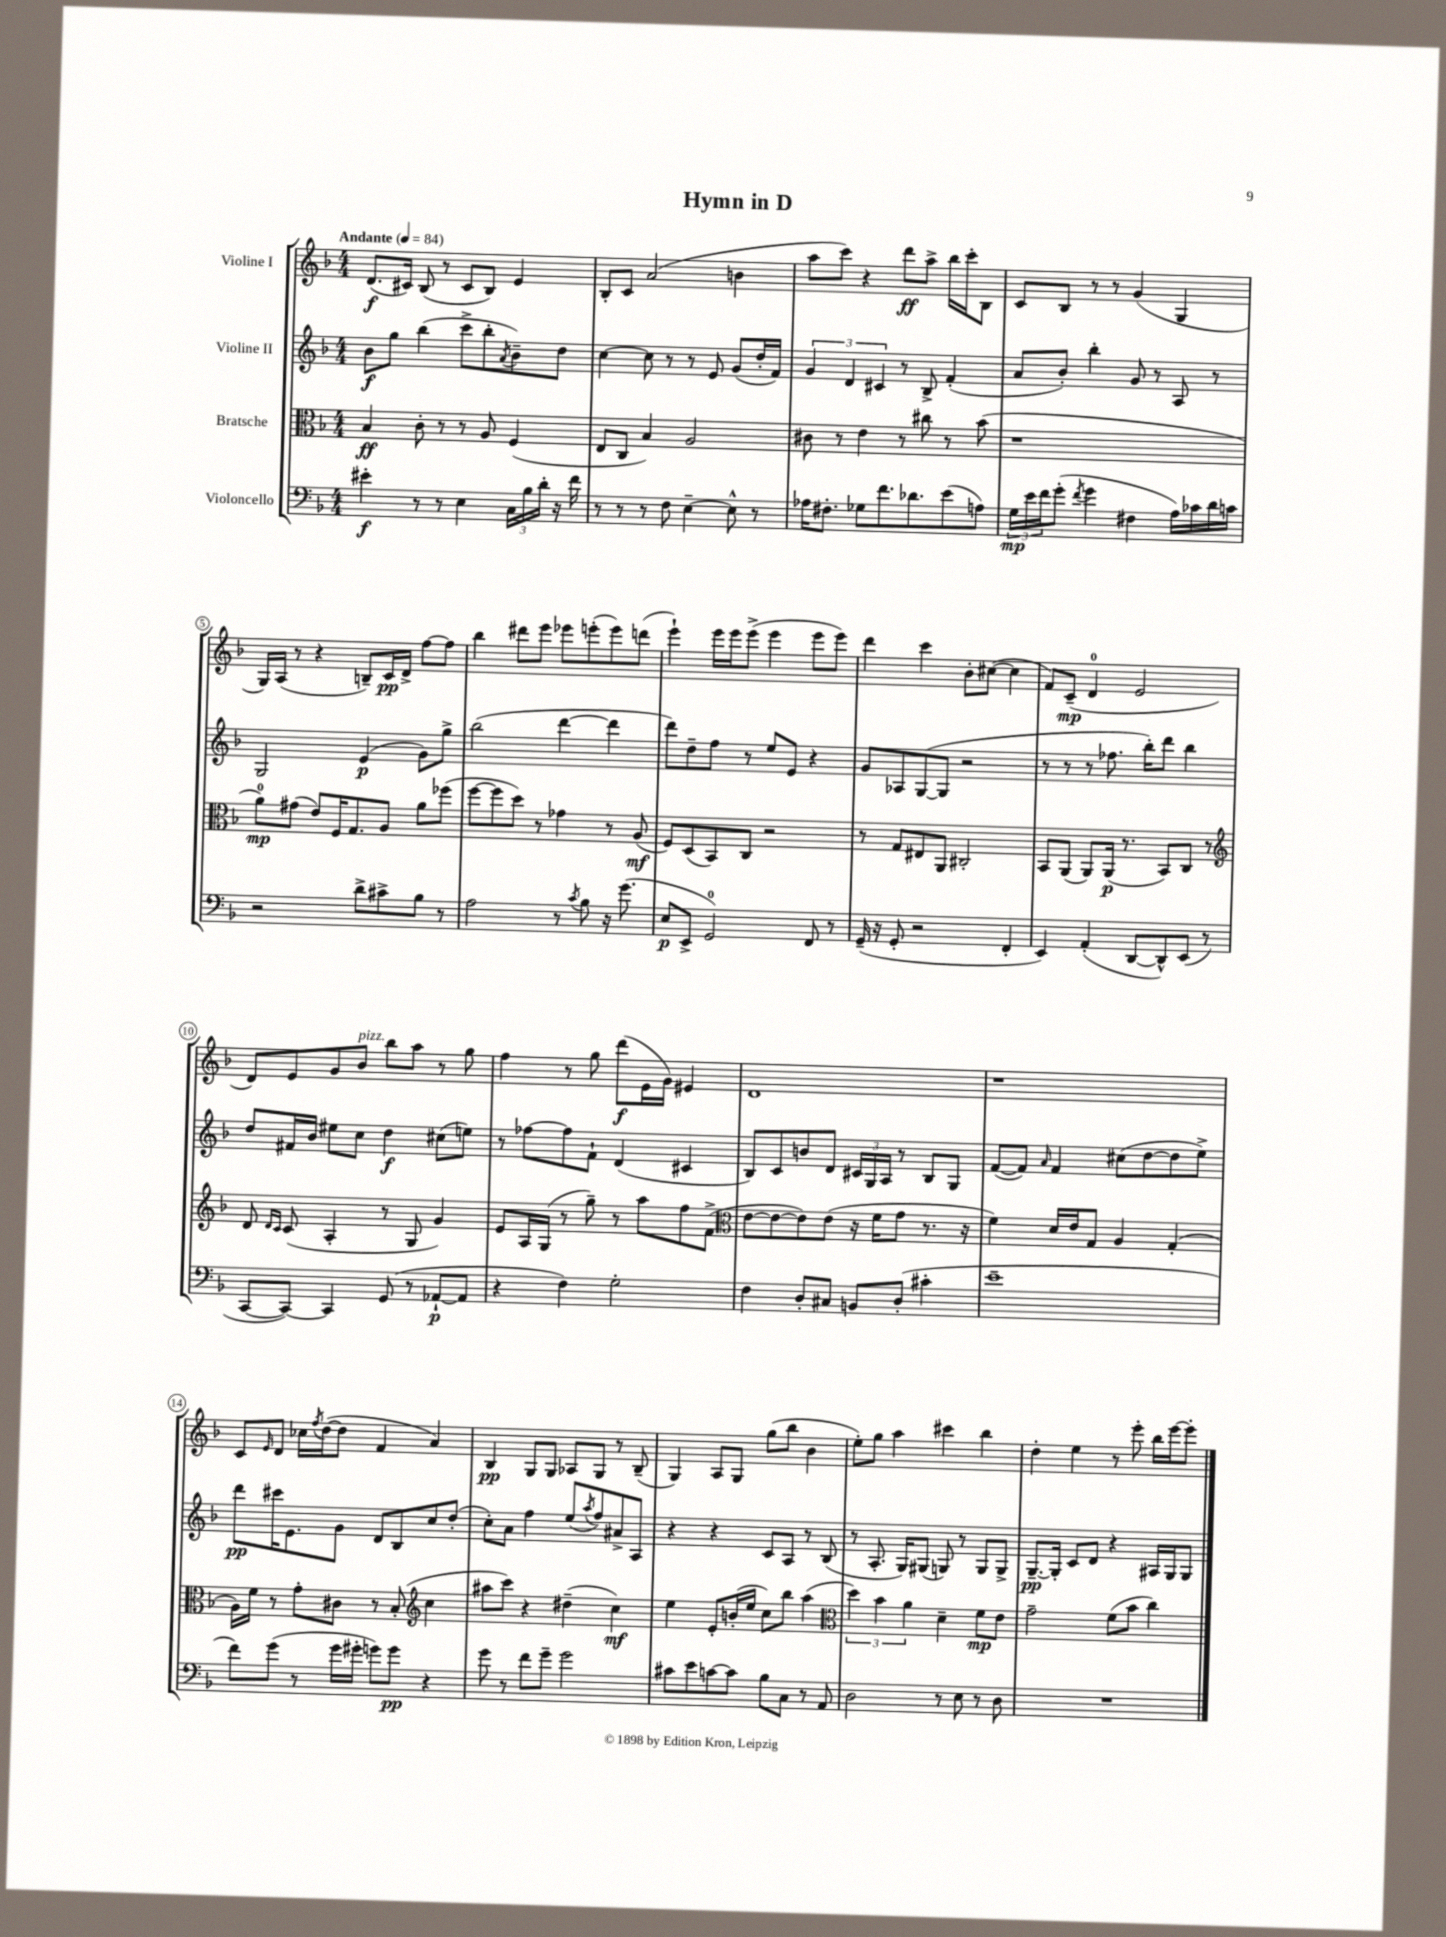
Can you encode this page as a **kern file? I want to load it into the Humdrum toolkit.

**kern	**kern	**kern	**kern
*staff4	*staff3	*staff2	*staff1
*clefF4	*clefC3	*clefG2	*clefG2
*k[b-]	*k[b-]	*k[b-]	*k[b-]
*M4/4	*M4/4	*M4/4	*M4/4
*MM84	*MM84	*MM84	*MM84
4e#'\	4B-/	8b-\L	(8.d/L
.	.	8gg\J	.
.	.	.	16c#/Jk)
8r	8c'\	(4bb-\	(8B-/
8r	8r	.	8r
4E\	8r	8ccc^\L	8c#/L
.	8A/	8bb-'\	8B-/J)
.	.	8qa/	.
24C\LL	(4F/	8b-~\)	4e/
24B-\	.	.	.
24d'\JJ	.	.	.
16r	.	8dd\J	.
16f\	.	.	.
=	=	=	=
8r	8E/L	[4cc\	8B-'/L
8r	8C/J	.	8c/J
8r	4B-/)	8cc\]	(2a/
8F\	.	8r	.
[4E~\	2A/	8r	.
.	.	8e/	.
8E^^\]	.	(8g/L	4b\
8r	.	16dd'/L	.
.	.	16f/JJ)	.
=	=	=	=
16A-\LK	8c#\	6g/	8aa\L
8.F#'\J	.	.	.
.	8r	.	8ccc\J)
.	.	6d/	.
8G-\L	4e\	.	4r
.	.	6c#/	.
8.f\	.	.	.
.	8r	8r	8ddd\L
8.d-\	.	.	.
.	8cc#\	8B-^/	8aa^\J
(8e\	8r	(4f'/	16bb-\LL
.	.	.	16ccc'\J
8A\J)	(8b-\	.	8B-\J
=	=	=	=
24G\LL	1r	8a/L	8c/L
24e\	.	.	.
24f\J	.	.	.
(8g'\J	.	8b-'/J)	8B-/J
8qf/	.	.	.
4g\	.	4bb-'\	8r
.	.	.	8r
4F#\	.	8g/	(4g/
.	.	8r	.
16A\LL)	.	8A/	4G/
16c-\	.	.	.
16d\	.	8r	.
16c\JJ	.	.	.
=	=	=	=
2r	8a\L)	2G/	16G/LL)
.	.	.	(16A/JJ
.	(8g#\J	.	8r
.	8e/L)	.	4r
.	16F/K	.	.
.	8.G/	.	.
8d^\L	.	(4e/	8B~/L)
8c#^\	8A/J	.	16c/L
.	.	.	16d^/JJ
8B-\J	8a\L	8g\L)	[8ff\L
8r	(8ff-\J	8gg^\J	8ff\]J
=	=	=	=
2A\	[8ff\L	(2bb-\	4bb-\
.	8ff\]	.	.
.	8dd\J)	.	8ddd#\L
.	8r	.	8eee\J
8r	4g-\	[4ddd\	8eee-\L
8qc/	.	.	.
8B-\	.	.	(8eee'\
16r	8r	4ddd\]	8eee\)
(8.g\	.	.	.
.	(8A/	.	(8ddd\J
=	=	=	=
8E/L	8F/L)	8ddd\L)	4eee`\)
8EE^/J	(8D/	8dd~\	.
2GG/)	8BB-/)	8ff\J	16eee\LL
.	.	.	16eee\J
.	8C/J	8r	(8eee^\J
.	2r	8ee/L	4eee\
.	.	8e/J	.
8FF/	.	4r	8eee\L
8r	.	.	8eee\J)
=	=	=	=
(16GG~/	8r	8g/L	4ddd\
16r	.	.	.
8GG'/	8G/L	8A-/	.
2r	8E#/	([8G/	4ccc\
.	8AA/J	8G/]J	.
.	2C#'/	2r	8b-'\L
.	.	.	([8cc#\J
4FF'/	.	.	4cc#\]
=	=	=	=
4EE/)	8BB-/L	8r	8f/L)
.	(8AA/J	8r	(8c~/J
(4AA'/	8AA/L)	8r	4d/
.	(16AA/Jk	8.ff-\	.
.	8.r	.	.
[8DD/L	.	.	2e/
.	.	16bb-'\LK)	.
8DD^^/])	8BB-/L)	8ddd\J	.
(8EE/J	8C/J	4bb-\	.
8r	8r	.	.
=	=	=	=
*	*clefG2	*	*
[8CC/L	8d/	8dd/L	8d/L)
.	16qqd/LL	.	.
.	16qqc/JJ	.	.
8CC/_J)	(8c/	16f#/L	8e/
.	.	16b-/JJ	.
4CC/]	4A'/	8ee#\L	8g/
.	.	8cc\J	8b-/J
(8GG/	8r	4dd\	8bb-\L
8r	8G/	.	8aa\J
[8AA-`/L	4g/)	(8cc#\L	8r
8AA-/]J	.	8ee\J)	8gg\
=	=	=	=
4r	8e/L	8r	4ff\
.	16A/L	[8ff-\L	.
.	(16G/JJ	.	.
4F\)	8r	8ff-\]	8r
.	8gg~\)	8f`\J	8gg\
2G'\	8r	(4d/	(8ddd\L
.	8aa\L	.	16e\L
.	.	.	16g\JJ)
.	8ff\	4c#/	4e#/
.	(8f^\J	.	.
=	=	=	=
*	*clefC3	*	*
4F\	[8e\L	8B-/L)	1d
.	8e\_	8c/	.
8D'/L	8e\])	8b/	.
8C#/J	(8e\J	8d/J	.
8BB/L	16r	24c#/LL	.
.	.	24G/	.
.	16f\LK	.	.
.	.	24A/JJ	.
(8D'/J	8g\J	8r	.
4c#'\	8.r	8B-/L	.
.	.	8G/J	.
.	16r	.	.
=	=	=	=
1e~	4f\)	([8f/L	1r
.	.	8f/]J)	.
.	.	16qqa/	.
.	16d/LL	4f/	.
.	16e/J	.	.
.	8G/J	.	.
.	4A/	(8cc#\L	.
.	.	[8dd\	.
.	(4G'/	8dd\]	.
.	.	8ee^\J)	.
=	=	=	=
8f\L)	16A\LL)	8ddd\L	8c/L
.	16f\JJ	.	.
.	.	.	16qqe/
(8g\J	8r	16ccc#\K	8d/J
.	.	8.e\	.
8r	8g'\L	.	16cc-\LL
.	.	.	8qff/
.	.	.	([16dd\J
16g\LL	8c#\J	8g\J	8dd\]J
16g#'\JJ	.	.	.
8g\L)	8r	8d/L	4f/
8g\J	(8B-'/	8B-/	.
*	*clefG2	*	*
4r	4cc\	8cc/	4a/)
.	.	(8dd'/J	.
=	=	=	=
8g\	8aa#\L	8cc'\L)	4B-/
8r	8ccc\J)	8a\J	.
8f\L	4r	4ff\	8G/L
8g~\J	.	.	8G/J
2g\	(4dd#~\	(8ee/L	8A-/L
.	.	8qaa/	.
.	.	8ff/)	8G/J
.	4cc\)	8a#^/	8r
.	.	8A/J	(8B-~/
=	=	=	=
8c#\L	4ee\	4r	4G/)
8e\	.	.	.
[8c\	8e'/L	4r	8A/L
8c\]J	(16b'/L	.	8G/J
.	16ee/JJ	.	.
8B-\L	8cc\L)	8c/L	(8gg\L
8C\J	8bb-\J	8A/J	8bb-\J
8r	(4aa\	8r	4b-\
8AA/	.	(8B-/	.
=	=	=	=
*	*clefC3	*	*
2D\	6dd\)	8r	8ee'\L)
.	.	8.A'/	8gg\J
.	6b-\	.	.
.	.	.	4aa\
.	.	16G/LK)	.
.	6a\	.	.
.	.	(8G#/J	.
8r	4d~\	8G/)	4ccc#\
8E\	.	8r	.
8r	8f\L	8G/L	4bb-\
8D\	8e\J	8G^/J	.
=	=	=	=
1r	2g~\	[8.G~/L	4dd'\
.	.	16G'/]Jk	.
.	.	8c/L	4ee\
.	.	8d/J	.
.	(8f\L	4r	8r
.	8b-\J	.	8eee'\
.	4cc\)	16A#/LL	16bb-\LL
.	.	16G/J	[16eee\J
.	.	8G/J	8eee'\]J
==	==	==	==
*-	*-	*-	*-
